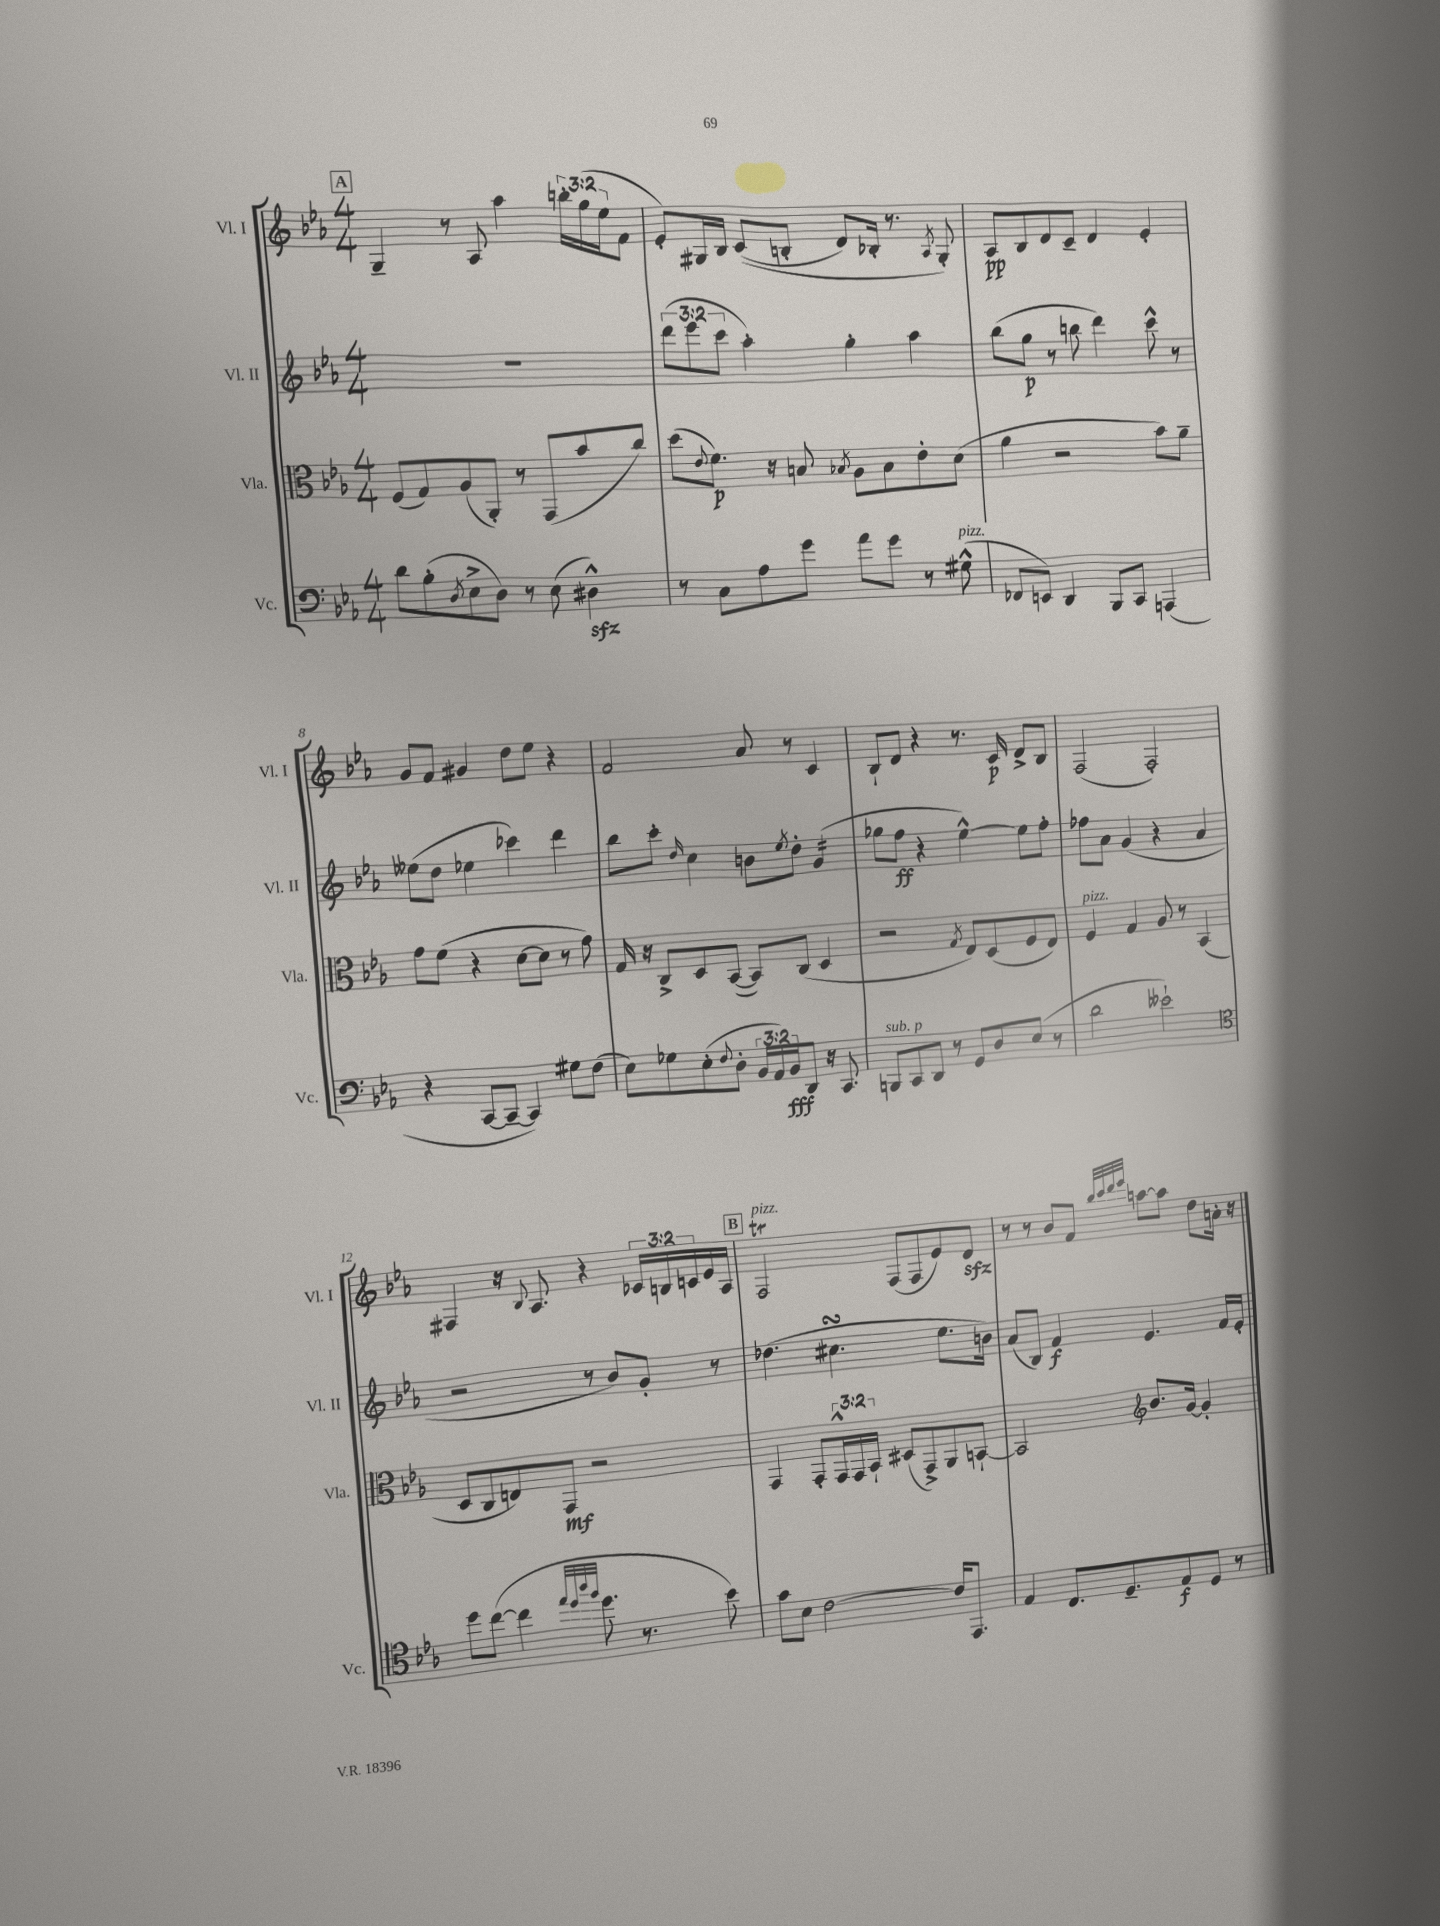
<<
\new StaffGroup <<
\new Staff = "s0" \with { instrumentName = "Vl. I" shortInstrumentName = "Vl. I" } {
    \clef treble \key ees \major \numericTimeSignature \time 4/4 \override Staff.TupletNumber.text = #tuplet-number::calc-fraction-text
    \mark \markup { \box "A" } g4-- r8 aes8 aes''4 \tuplet 3/2 { b''16-. g''16( ees''16 } f'8 |
    ees'8-.) gis16 bes16 c'8(\( b8-. d'8) bes16-. r8. \acciaccatura { aes8 } gis8-.\) |
    aes8\pp bes8 d'8 c'8-- d'4 ees'4-. |
    g'8 f'8 gis'4 d''8 ees''8 r4 |
    f'2 aes'8 r8 c'4 |
    bes8-! d'8 r4 r8. c'16\p d'8-> bes8 |
    f2( f2-.) |
    fis4 r16 \appoggiatura { bes8 } aes8. r4 \tuplet 3/2 { ces'16 b16 c'16 } ees'16 aes16 |
    \mark \markup { \box "B" } f2\trill^\markup { \italic "pizz." } f8( f8 ees'8) d'8\sfz |
    r8 r8 bes'8 f'8 \grace { bes''32 c'''32 d'''32 ees'''32 } a''8~ a''8 d''8 a'16-. r16 \bar "|." |
}
\new Staff = "s1" \with { instrumentName = "Vl. II" shortInstrumentName = "Vl. II" } {
    \clef treble \key ees \major \numericTimeSignature \time 4/4 \override Staff.TupletNumber.text = #tuplet-number::calc-fraction-text
    \mark \markup { \box "A" } R1 |
    \tuplet 3/2 { d'''8( ees'''8 c'''8 } aes''4-.) g''4-. aes''4 |
    bes''8( g''8\p r8 b''8 d'''4) c'''8-^ r8 |
    eeses''8( d''8 ees''4 ces'''4) d'''4 |
    bes''8 c'''8-. \grace { d''16 } c''4 b'8 \acciaccatura { ees''8 } d''8-. g'4:16( |
    ges''8 f''8\ff r4 ees''4~-^) ees''8 f''8-. |
    fes''8 aes'8 g'4( r4 aes'4 |
    r2 r8 bes'8) g'8-. r8 |
    \mark \markup { \box "B" } des''4.( cis''4.\turn ees''8. b'16) |
    aes'8( bes8) f'4\f ees'4. f'16 ees'16-. \bar "|." |
}
\new Staff = "s2" \with { instrumentName = "Vla." shortInstrumentName = "Vla." } {
    \clef alto \key ees \major \numericTimeSignature \time 4/4 \override Staff.TupletNumber.text = #tuplet-number::calc-fraction-text
    \mark \markup { \box "A" } f8( g8) aes8( aes,8-.) r8 g,8( bes'8 c''8) |
    d''8( \appoggiatura { ees'8 } f'8.\p) r16 b8 \acciaccatura { bes8 } aes8 bes8 ees'8-. d'8( |
    aes'4 r2 bes'8) aes'8-- |
    g'8 f'8( r4 d'8~ d'8 r8 g'8) |
    g16 r16 c8-> d8 bes,8~( bes,8) c8( d4 |
    r2 \acciaccatura { g8 } ees8) d8( f8 ees8) |
    f4^\markup { \italic "pizz." } g4 aes8 r8 bes,4( |
    d8 c8 e8) g,8\mf r2 |
    \mark \markup { \box "B" } g,4 g,8-. \tuplet 3/2 { g,16-^ g,16 bes,16-! } dis8( g,8->) aes,8 b,8~-! |
    b,2 \clef treble bes'8. g'16~ g'4-. \bar "|." |
}
\new Staff = "s3" \with { instrumentName = "Vc." shortInstrumentName = "Vc." } {
    \clef bass \key ees \major \numericTimeSignature \time 4/4 \override Staff.TupletNumber.text = #tuplet-number::calc-fraction-text
    \mark \markup { \box "A" } d'8 bes8-.( \acciaccatura { d8 } ees8-> d8) r8 ees8( dis4-^\sfz) |
    r8 c8 aes8 g'8 aes'8 g'8 r8 gis8-^^\markup { \italic "pizz." }( |
    fes,8 e,8) d,4 bes,,8 c,8 a,,4( |
    r4 c,8~ c,8~-- c,4) gis8 f8( |
    ees8) ges8 ees8-.( \appoggiatura { f8 } d8-. \tuplet 3/2 { bes,16 aes,16) bes,16\fff } d,8 r16 c,8. |
    b,,8^\markup { \italic "sub. p" } c,8 d,8 r8 g,8 d8 ees8( r8 |
    d'2 eeses'2-!) |
    \clef tenor d''8 c''8~( c''4 \grace { ees''32 d''32 aes''32 f''32 } d''8. r8. bes'8) |
    \mark \markup { \box "B" } g'8 bes8 c'2~ c'16 ees,8. |
    ees4 c8. d8.-- ees8\f d8 r8 \bar "|." |
}
>>
>>
\layout { \context { \Score currentBarNumber = #5 } }
